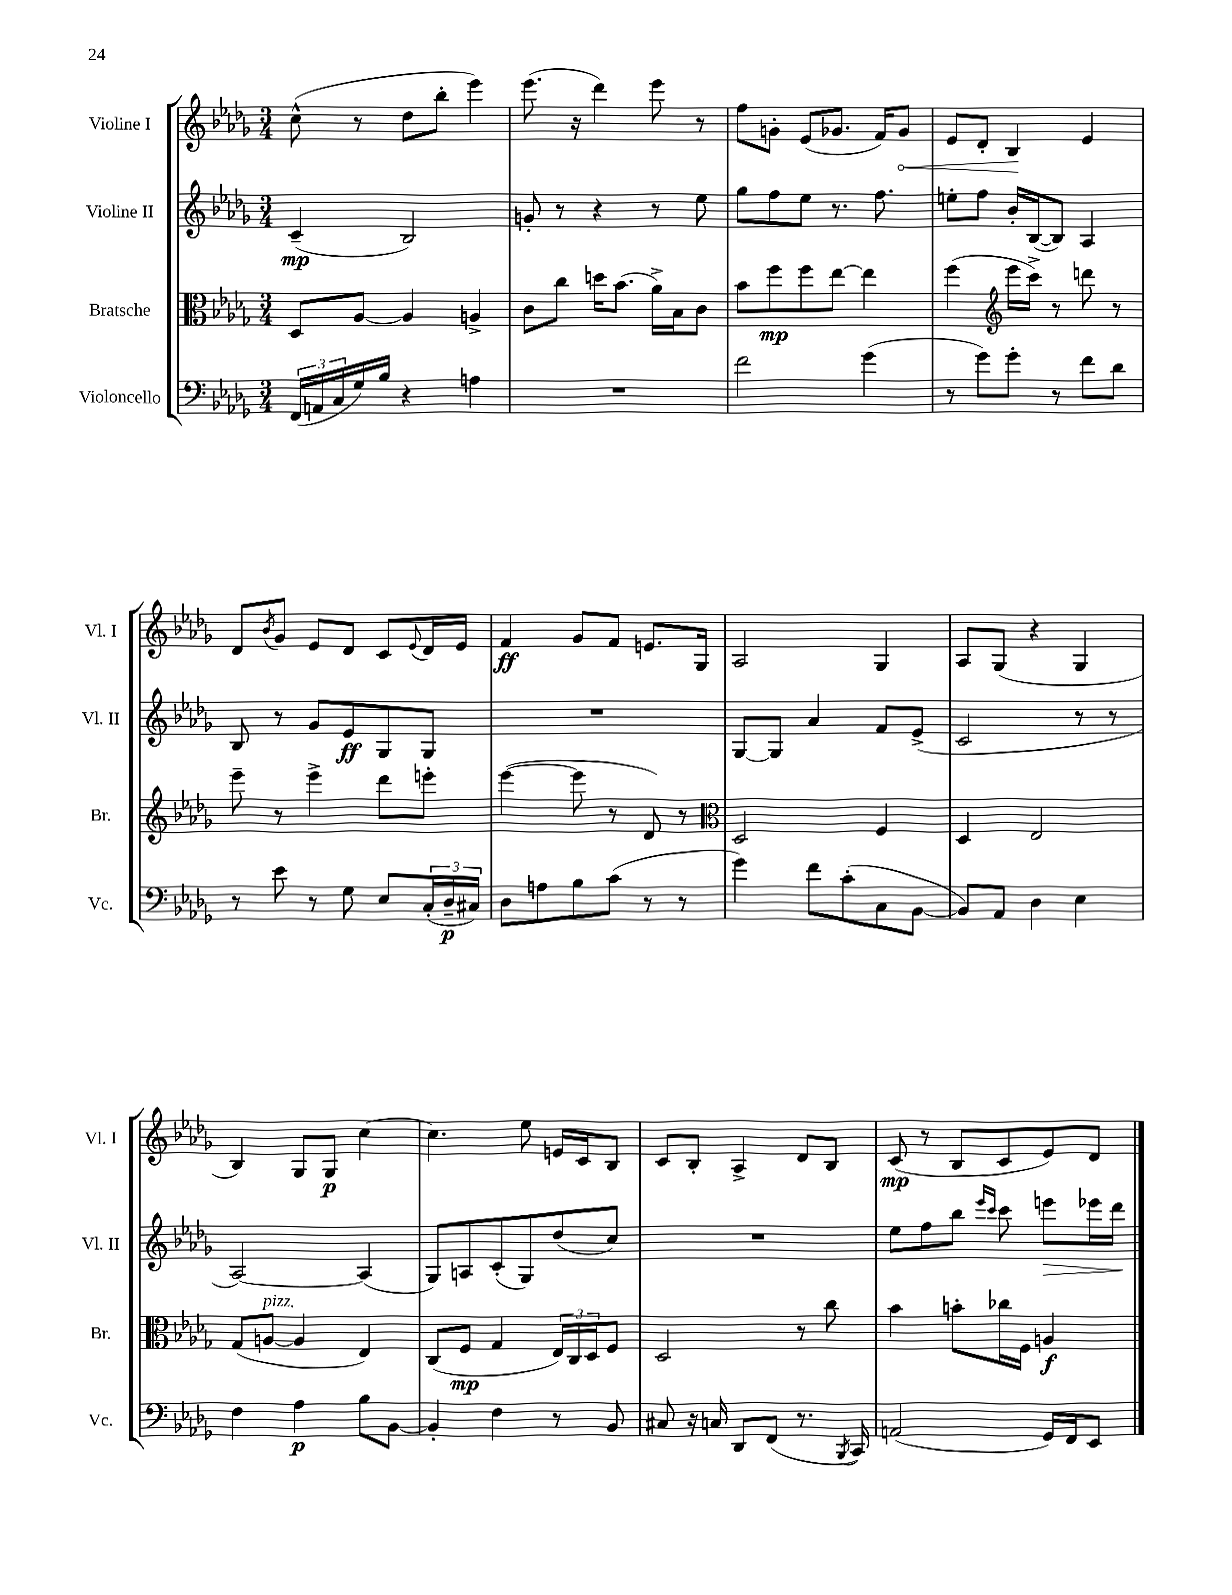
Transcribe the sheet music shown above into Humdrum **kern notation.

**kern	**kern	**kern	**kern
*staff4	*staff3	*staff2	*staff1
*clefF4	*clefC3	*clefG2	*clefG2
*k[b-e-a-d-g-]	*k[b-e-a-d-g-]	*k[b-e-a-d-g-]	*k[b-e-a-d-g-]
*M3/4	*M3/4	*M3/4	*M3/4
(24FF	8D-	(4c~	(8cc^^
24AA	.	.	.
24C	.	.	.
16G-)	[8A-	.	8r
16B-	.	.	.
4r	4A-]	2B-)	8dd-
.	.	.	8bb-'
4A	4A^	.	4eee-)
=	=	=	=
2.r	8c	8g'	(8.eee-
.	8cc	8r	.
.	.	.	16r
.	16dd	4r	4ddd-)
.	(8.b-	.	.
.	16a-^)	8r	8eee-
.	16B-	.	.
.	8c	8ee-	8r
=	=	=	=
2f	8b-	8gg-	8ff
.	8ff	8ff	8g'
.	8ff	8ee-	(8e-
.	[8ee-	8.r	8.g-
(4g-	4ee-]	.	.
.	.	8.ff	16f)
.	.	.	8g-
=	=	=	=
8r	(4ff	8ee'	8e-
8g-)	.	8ff	8d-'
*	*clefG2	*	*
8g-'	16eee-	16b-'	4B-
.	16ccc^)	([16B-	.
8r	8r	8B-])	.
8f	8ddd	4A-	4e-
8d-	8r	.	.
=	=	=	=
8r	8eee-~	8B-	8d-
.	.	.	8qb-
8e-	8r	8r	8g-
8r	4eee-^	8g-	8e-
8G-	.	8e-	8d-
8E-	8ddd-	8G-	8c
.	.	.	8qqe-
(24C'	8eee'	8G-	16d-
24D-~	.	.	.
.	.	.	16e-
24C#)	.	.	.
=	=	=	=
8D-	([4eee-	2.r	4f
8A	.	.	.
8B-	8eee-]	.	8g-
(8c	8r	.	8f
8r	8d-)	.	8.e
8r	8r	.	.
.	.	.	16G-
=	=	=	=
*	*clefC3	*	*
4g-)	2D-	[8G-	2A-
.	.	8G-]	.
8f	.	4a-	.
(8c'	.	.	.
8C	4F	8f	4G-
[8BB-	.	(8e-^	.
=	=	=	=
8BB-])	4D-	2c	8A-
8AA-	.	.	(8G-
4D-	2E-	.	4r
4E-	.	8r	4G-
.	.	8r	.
=	=	=	=
4F	(8G-	[2A-)	4B-)
.	[8A	.	.
4A-	4A]	.	8G-
.	.	.	8G-
8B-	4E-)	(4A-]	[4cc
[8BB-	.	.	.
=	=	=	=
4BB-']	(8C	8G-)	4.cc]
.	8F	8A	.
4F	4G-	(8c'	.
.	.	8G-)	8ee-
8r	24E-)	(8dd-	16e
.	24C	.	.
.	.	.	16c
.	24D-	.	.
8BB-	8F	8cc)	8B-
=	=	=	=
8C#	2D-	2.r	8c
16r	.	.	8B-'
16C	.	.	.
8DD-	.	.	4A-^
(8FF	.	.	.
8.r	8r	.	8d-
.	8cc	.	8B-
8qBBB-	.	.	.
16CC)	.	.	.
=	=	=	=
(2AA	4b-	8ee-	(8c
.	.	8ff	8r
.	8b'	8bb-	8B-
.	.	16qqeee-	.
.	.	16qqccc	.
.	16cc-	8ccc	8c
.	16F	.	.
16GG-)	4A	8eee	8e-)
16FF	.	.	.
8EE-	.	16eee-	8d-
.	.	16ddd-	.
==	==	==	==
*-	*-	*-	*-
